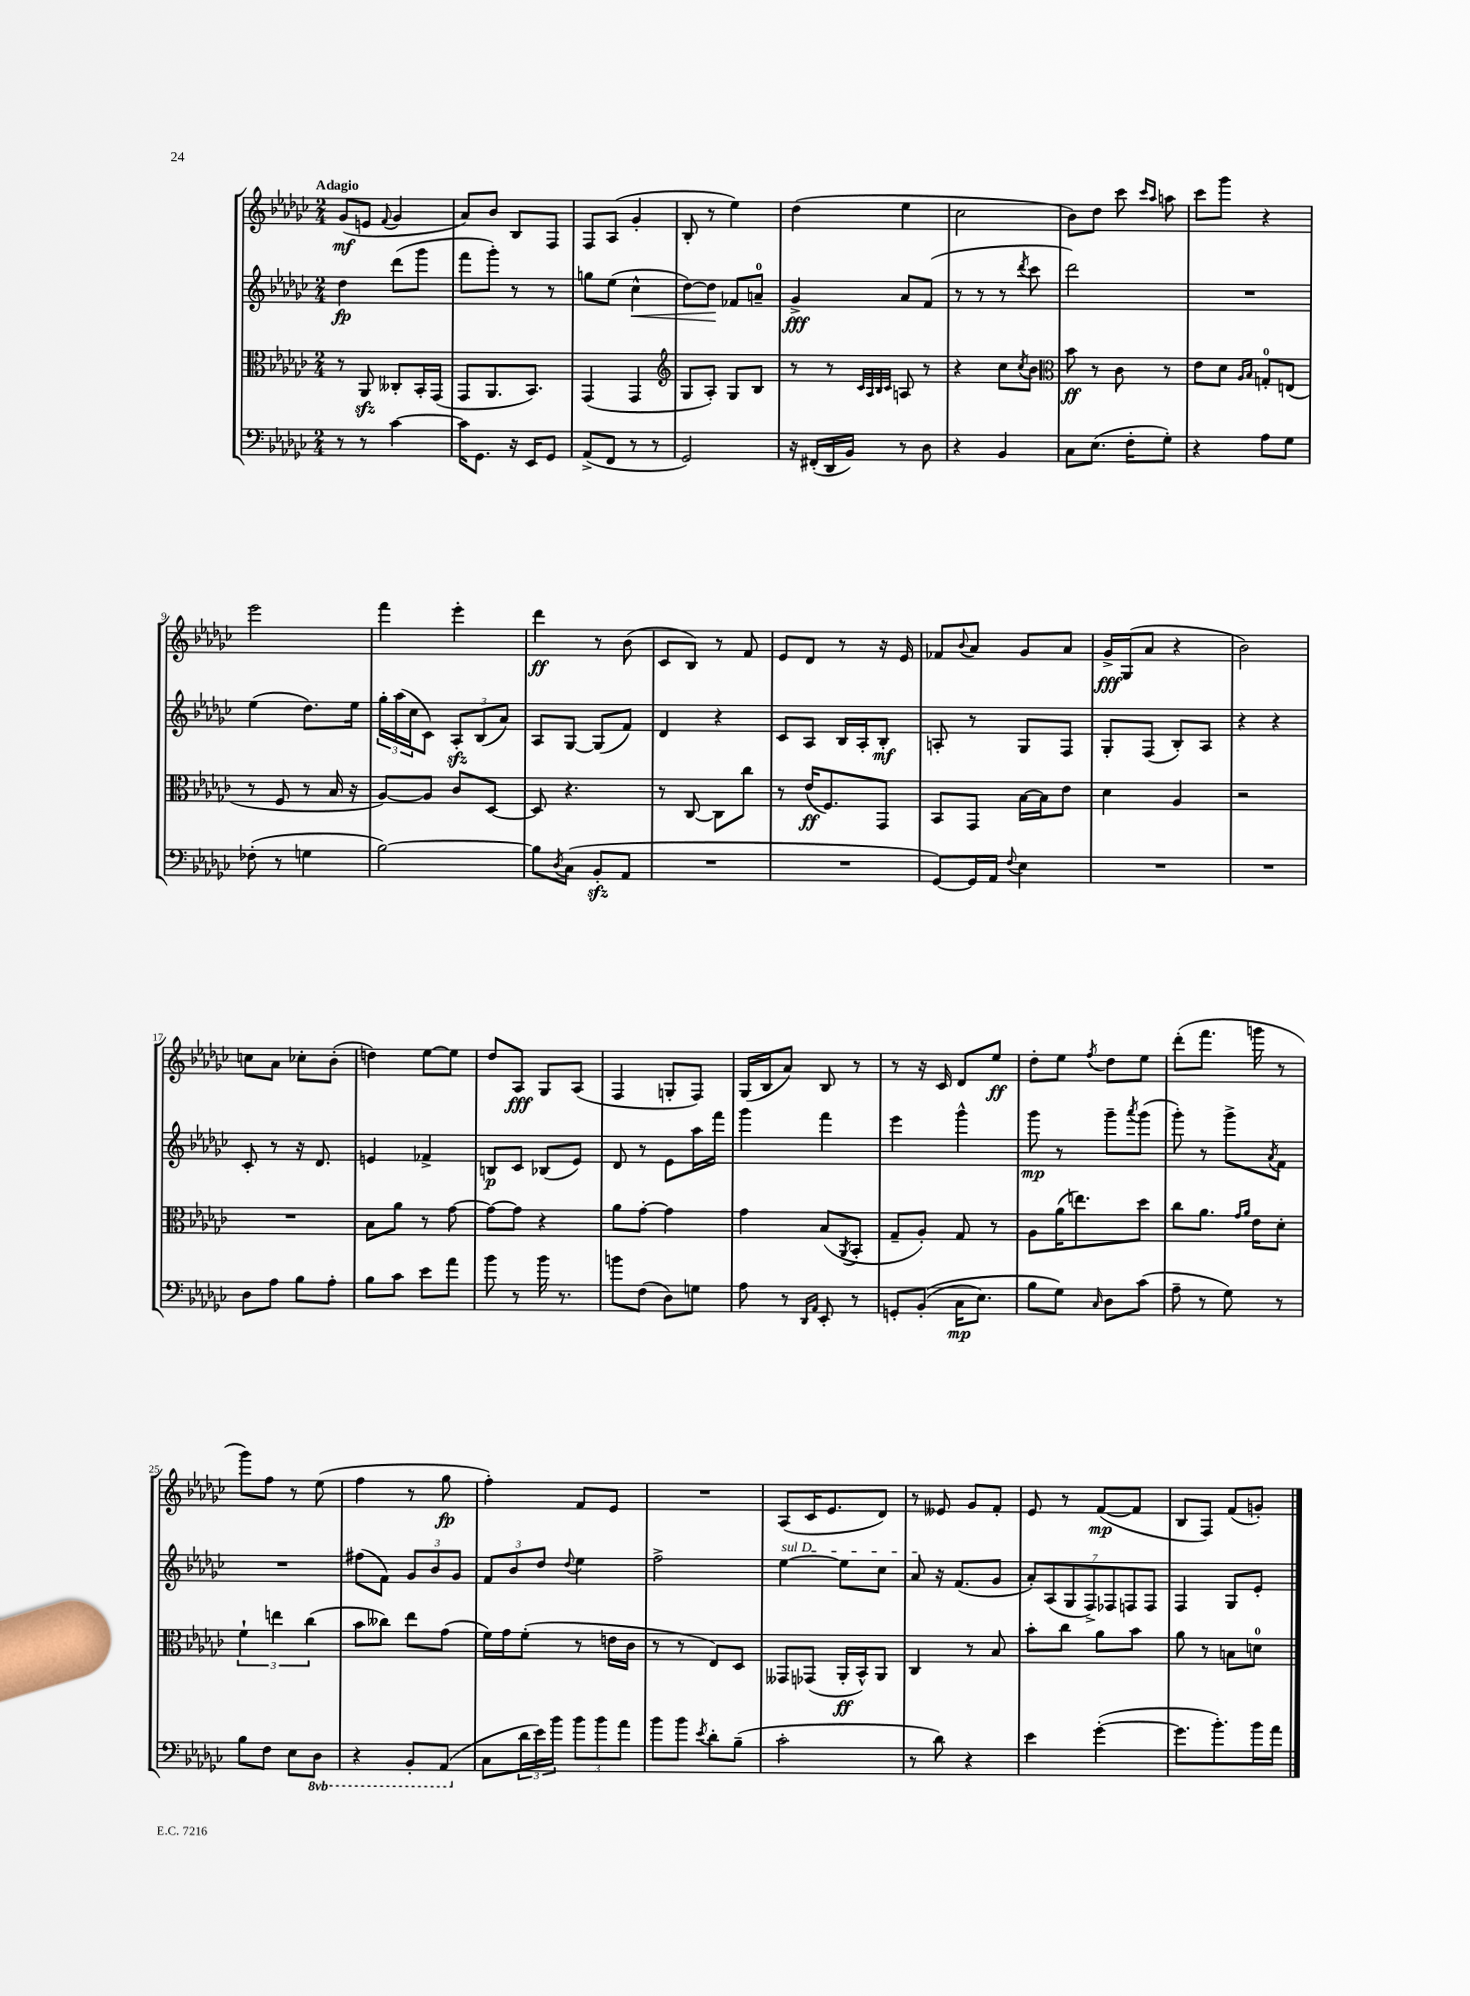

**kern	**dynam	**kern	**dynam	**kern	**dynam	**kern	**dynam
*part4	*part4	*part3	*part3	*part2	*part2	*part1	*part1
*staff4	*staff4	*staff3	*staff3	*staff2	*staff2	*staff1	*staff1
*clefF4	*	*clefC3	*	*clefG2	*	*clefG2	*
*k[b-e-a-d-g-c-]	*	*k[b-e-a-d-g-c-]	*	*k[b-e-a-d-g-c-]	*	*k[b-e-a-d-g-c-]	*
*M2/4	*	*M2/4	*	*M2/4	*	*M2/4	*
=1	=1	=1	=1	=1	=1	=1	=1
!	!	!	!	!	!	!LO:TX:a:B:t=Adagio	!
8r	.	8r	.	4dd-\	fp	(8g-/L	mf
8r	.	8AA-zz/	.	.	.	8en/J	.
.	.	.	.	.	.	8qqf/	.
[4c-\	.	8C--X'/L	.	(8ddd-\L	.	4g-/	.
.	.	16BB-'/L	.	8ggg-\J	.	.	.
.	.	(16GG-/JJ	.	.	.	.	.
=2	=2	=2	=2	=2	=2	=2	=2
16c-\KL]	.	8GG-/L	.	8fff\L	.	8a-/L)	.
8.GG-\J	.	.	.	.	.	.	.
.	.	8.AA-/	.	8ggg-'\J)	.	8b-/J	.
16r	.	.	.	8r	.	8B-/L	.
16EE-/KL	.	8.BB-/J)	.	.	.	.	.
8GG-/J	.	.	.	8r	.	8F/J	.
=3	=3	=3	=3	=3	=3	=3	=3
(8AA-^/L	.	(4GG-/	.	8ggn\L	.	8F/L	.
8FF/J	.	.	.	(8ee-\J	.	(8A-/J	.
!	!	!	!	!	!LO:HP:b	!	!
8r	.	4GG-/	.	4cc-^^\	<	4g-'/	.
8r	.	.	.	.	.	.	.
=4	=4	=4	=4	=4	=4	=4	=4
*	*	*clefG2	*	*	*	*	*
2GG-/)	.	8G-/L	.	[8dd-\L)	.	8B-'/	.
.	.	8A-'/J)	.	8dd-\J]	.	8r	.
.	.	8G-/L	.	8f-X/L	[	4ee-\)	.
.	.	8B-/J	.	8an~/J	.	.	.
=5	=5	=5	=5	=5	=5	=5	=5
16r	.	8r	.	4g-^/	fff	(4dd-\	.
(16FF#X'/LL	.	.	.	.	.	.	.
16DD-/	.	8r	.	.	.	.	.
16BB-/JJ)	.	.	.	.	.	.	.
.	.	32qqc-/LLL	.	.	.	.	.
.	.	32qqA-/	.	.	.	.	.
.	.	32qqB-/	.	.	.	.	.
.	.	32qqc-/JJJ	.	.	.	.	.
8r	.	8An/	.	8a-/L	.	4ee-\	.
8D-\	.	8r	.	(8f/J	.	.	.
=6	=6	=6	=6	=6	=6	=6	=6
4r	.	4r	.	8r	.	2cc-\	.
.	.	.	.	8r	.	.	.
4BB-/	.	8cc-\L	.	8r	.	.	.
.	.	8qcc-/	.	8qddd-/	.	.	.
.	.	8b-\J	.	8ccc-\	.	.	.
=7	=7	=7	=7	=7	=7	=7	=7
*	*	*clefC3	*	*	*	*	*
8C-\L	.	8b-\	ff	2ddd-\)	.	8b-\L)	.
(8.E-\J	.	8r	.	.	.	8dd-\J	.
.	.	8c-\	.	.	.	8ccc-\	.
16F'\KL	.	.	.	.	.	.	.
.	.	.	.	.	.	16qqccc-/LL	.
.	.	.	.	.	.	16qqaa-/JJ	.
8G-'\J)	.	8r	.	.	.	8aan\	.
=8	=8	=8	=8	=8	=8	=8	=8
4r	.	8e-\L	.	2r	.	8ccc-\L	.
.	.	8d-\J	.	.	.	8ggg-\J	.
.	.	16qqA-/LL	.	.	.	.	.
.	.	16qqB-/JJ	.	.	.	.	.
8A-\L	.	8Gn'/L	.	.	.	4r	.
8G-\J	.	(8En/J	.	.	.	.	.
!!LO:LB:g=z
=9	=9	=9	=9	=9	=9	=9	=9
(8F-X'\	.	8r	.	(4ee-\	.	2eee-\	.
8r	.	8F/	.	.	.	.	.
4Gn\	.	8r	.	8.dd-\L)	.	.	.
.	.	16B-/	.	.	.	.	.
.	.	16r	.	16ee-\Jk	.	.	.
=10	=10	=10	=10	=10	=10	=10	=10
[2B-\)	.	[8A-/L)	.	24gg-'\LL	.	4fff\	.
.	.	.	.	(24aa-\	.	.	.
.	.	.	.	24cc-\J	.	.	.
.	.	8A-/J]	.	8c-\J)	.	.	.
.	.	8c-/L	.	12A-zz'/L	.	4eee-'\	.
.	.	.	.	(12B-/	.	.	.
.	.	[8D-/J	.	.	.	.	.
.	.	.	.	12a-/J)	.	.	.
=11	=11	=11	=11	=11	=11	=11	=11
8B-\L]	.	8D-/]	.	8A-/L	.	4ddd-\	ff
8qD-/	.	.	.	.	.	.	.
(8C-\J	.	4.r	.	[8G-/J	.	.	.
8BB-zz'/L	.	.	.	(8G-/L]	.	8r	.
8AA-/J	.	.	.	8f/J)	.	(8b-\	.
=12	=12	=12	=12	=12	=12	=12	=12
2r	.	8r	.	4d-/	.	8c-/L	.
.	.	[8C-/	.	.	.	8B-/J)	.
.	.	8C-\L]	.	4r	.	8r	.
.	.	8cc-\J	.	.	.	8f/	.
=13	=13	=13	=13	=13	=13	=13	=13
2r	.	8r	.	8c-/L	.	8e-/L	.
.	.	(16e-/KL	ff	8A-/J	.	8d-/J	.
.	.	8.F/)	.	.	.	.	.
.	.	.	.	16B-/LL	.	8r	.
.	.	.	.	16A-'/J	.	.	.
.	.	8GG-/J	.	8B-'/J	mf	16r	.
.	.	.	.	.	.	16e-/	.
=14	=14	=14	=14	=14	=14	=14	=14
[8GG-/L)	.	8BB-/L	.	8An'/	.	8f-X/L	.
.	.	.	.	.	.	8qqb-/	.
16GG-/L]	.	8GG-/J	.	8r	.	8a-/J	.
16AA-/JJ	.	.	.	.	.	.	.
8qqF/	.	.	.	.	.	.	.
4E-\	.	[16B-\LL	.	8G-/L	.	8g-/L	.
.	.	16B-\J]	.	.	.	.	.
.	.	8e-\J	.	8F/J	.	8a-/J	.
=15	=15	=15	=15	=15	=15	=15	=15
2r	.	4d-\	.	8G-'/L	.	16g-^/LL	fff
.	.	.	.	.	.	(16G-/J	.
.	.	.	.	(8F/J	.	8a-/J	.
.	.	4A-/	.	8B-'/L)	.	4r	.
.	.	.	.	8A-/J	.	.	.
=16	=16	=16	=16	=16	=16	=16	=16
2r	.	2r	.	4r	.	2b-\)	.
.	.	.	.	4r	.	.	.
!!LO:LB:g=z
=17	=17	=17	=17	=17	=17	=17	=17
8D-\L	.	2r	.	8c-'/	.	8ccn\L	.
8A-\J	.	.	.	8r	.	8a-\J	.
8B-\L	.	.	.	16r	.	8cc-X'\L	.
.	.	.	.	8.d-/	.	.	.
8A-'\J	.	.	.	.	.	(8b-'\J	.
=18	=18	=18	=18	=18	=18	=18	=18
8B-\L	.	8B-\L	.	4en/	.	4ddn\)	.
8c-\J	.	8a-\J	.	.	.	.	.
8e-\L	.	8r	.	4f-X^/	.	[8ee-\L	.
8a-\J	.	[8g-\	.	.	.	8ee-\J]	.
=19	=19	=19	=19	=19	=19	=19	=19
8b-\	.	8g-\L_	.	8Bn/L	p	8dd-/L	.
8r	.	8g-\J]	.	8c-/J	.	8A-/J	fff
16b-\	.	4r	.	(8B-X/L	.	8G-/L	.
8.r	.	.	.	.	.	.	.
.	.	.	.	8e-/J)	.	(8A-/J	.
=20	=20	=20	=20	=20	=20	=20	=20
8bn\L	.	8a-\L	.	8d-/	.	4F/	.
(8F\J	.	[8g-'\J	.	8r	.	.	.
8D-\L)	.	4g-\]	.	8e-\L	.	8Gn'/L	.
8Gn\J	.	.	.	16aa-\L	.	8F/J)	.
.	.	.	.	16fff\JJ	.	.	.
=21	=21	=21	=21	=21	=21	=21	=21
8A-\	.	4g-\	.	4ggg-\	.	(16G-/LL	.
.	.	.	.	.	.	16B-/J	.
8r	.	.	.	.	.	8a-/J)	.
16qqDD-/LL	.	.	.	.	.	.	.
16qqAA-/JJ	.	.	.	.	.	.	.
8EE-'/	.	(8B-/L	.	4fff\	.	8B-/	.
.	.	8qAA-/	.	.	.	.	.
8r	.	8BB-'/J	.	.	.	8r	.
=22	=22	=22	=22	=22	=22	=22	=22
8GGn'/L	.	8G-~/L	.	4eee-\	.	8r	.
((8BB-'/J	.	8A-'/J)	.	.	.	16r	.
.	.	.	.	.	.	16c-/	.
16C-\KL	mp	8G-/	.	4ggg-^^\	.	8d-/L	.
8.E-\J)	.	.	.	.	.	.	.
.	.	8r	.	.	.	8ee-/J	ff
=23	=23	=23	=23	=23	=23	=23	=23
8B-\L	.	8A-\L	.	8ggg-\	mp	8dd-'\L	.
8G-\J)	.	(16a-\K	.	8r	.	8ee-\J	.
.	.	8.een\)	.	.	.	.	.
16qqC-/	.	.	.	.	.	8qff/	.
8D-\L	.	.	.	8ggg-~\L	.	8dd-\L	.
.	.	.	.	8qaaa-/	.	.	.
(8c-\J	.	8dd-\J	.	(8ggg-\J	.	8ee-\J	.
=24	=24	=24	=24	=24	=24	=24	=24
8A-~\	.	8cc-\L	.	8ggg-'\)	.	(8ddd-'\L	.
8r	.	8.a-\J	.	8r	.	8.fff\J	.
8G-\)	.	.	.	8ggg-^\L	.	.	.
.	.	16qqg-/LL	.	.	.	.	.
.	.	16qqa-/JJ	.	.	.	.	.
.	.	16e-\KL	.	.	.	16gggn\	.
.	.	.	.	8qa-/	.	.	.
8r	.	8d-'\J	.	8f\J	.	8r	.
!!LO:LB:g=z
=25	=25	=25	=25	=25	=25	=25	=25
8B-\L	.	6f`\	.	2r	.	8ggg-\L)	.
8F\J	.	.	.	.	.	8ff\J	.
.	.	6een\	.	.	.	.	.
8E-\L	.	.	.	.	.	8r	.
.	.	(6cc-\	.	.	.	.	.
*8ba	*	*	*	*	*	*	*
8DD-\J	.	.	.	.	.	(8ee-\	.
=26	=26	=26	=26	=26	=26	=26	=26
4r	.	8b-\L	.	(8ff#X\L	.	4ff\	.
.	.	8cc--X\J)	.	8f\J)	.	.	.
8BBB-'/L	.	8ee-\L	.	12g-/L	.	8r	.
.	.	.	.	12b-/	.	.	.
(8AAA-/J	.	(8g-\J	.	.	.	8gg-\	fp
.	.	.	.	12g-/J	.	.	.
=27	=27	=27	=27	=27	=27	=27	=27
*X8ba	*	*	*	*	*	*	*
8C-\L	.	16f\LL)	.	12f/L	.	4ff'\)	.
.	.	16g-\J	.	.	.	.	.
.	.	.	.	12b-/	.	.	.
24d-\L	.	(8f'\J	.	.	.	.	.
24e-\)	.	.	.	12dd-/J	.	.	.
24b-\JJ	.	.	.	.	.	.	.
.	.	.	.	8qqdd-/	.	.	.
12b-\L	.	8r	.	4ee-\	.	8f/L	.
12b-\	.	.	.	.	.	.	.
.	.	16en\LL	.	.	.	8e-/J	.
12a-\J	.	.	.	.	.	.	.
.	.	16c-\JJ	.	.	.	.	.
=28	=28	=28	=28	=28	=28	=28	=28
8b-\L	.	8r	.	2ff^\	.	2r	.
8b-\J	.	8r	.	.	.	.	.
8qe-/	.	.	.	.	.	.	.
8d-'\L	.	8E-/L)	.	.	.	.	.
(8B-~\J	.	8D-/J	.	.	.	.	.
=29	=29	=29	=29	=29	=29	=29	=29
!	!	!	!	!LO:TX:a:i:t=sul D	!	!	!
2c-'\	.	8GG--X/L	.	[4ee-\	.	(8A-/L	.
.	.	(8GG-X/J	.	.	.	16c-/K	.
.	.	.	.	.	.	8.e-/	.
.	.	16AA-'/LL	ff	8ee-\L]	.	.	.
.	.	16BB-^^/J)	.	.	.	.	.
.	.	8AA-/J	.	8cc-\J	.	8d-/J)	.
=30	=30	=30	=30	=30	=30	=30	=30
8r	.	4C-/	.	8a-/	.	8r	.
8d-\)	.	.	.	16r	.	8e--X/	.
.	.	.	.	(8.f/L	.	.	.
4r	.	8r	.	.	.	8g-/L	.
.	.	8B-/	.	8g-/J	.	8f'/J	.
=31	=31	=31	=31	=31	=31	=31	=31
4e-\	.	8b-'\L	.	14a-'/L)	.	8e-/	.
.	.	.	.	(14A-/	.	.	.
.	.	8cc-\J	.	.	.	8r	.
.	.	.	.	14G-/	.	.	.
.	.	.	.	14F^/)	.	.	.
([4g-'\	.	8a-\L	.	.	.	([8f/L	mp
.	.	.	.	14F-X/	.	.	.
.	.	.	.	14Fn/	.	.	.
.	.	8b-\J	.	.	.	8f/J]	.
.	.	.	.	14F/J	.	.	.
=32	=32	=32	=32	=32	=32	=32	=32
8.g-\L]	.	8a-\	.	4F/	.	8B-/L	.
.	.	8r	.	.	.	8F/J)	.
8.b-'\)	.	.	.	.	.	.	.
.	.	8Bn\L	.	8G-/L	.	(8f/L	.
16b-\L	.	8dn\J	.	8e-'/J	.	8gn'/J)	.
16a-\JJ	.	.	.	.	.	.	.
==	==	==	==	==	==	==	==
*-	*-	*-	*-	*-	*-	*-	*-
